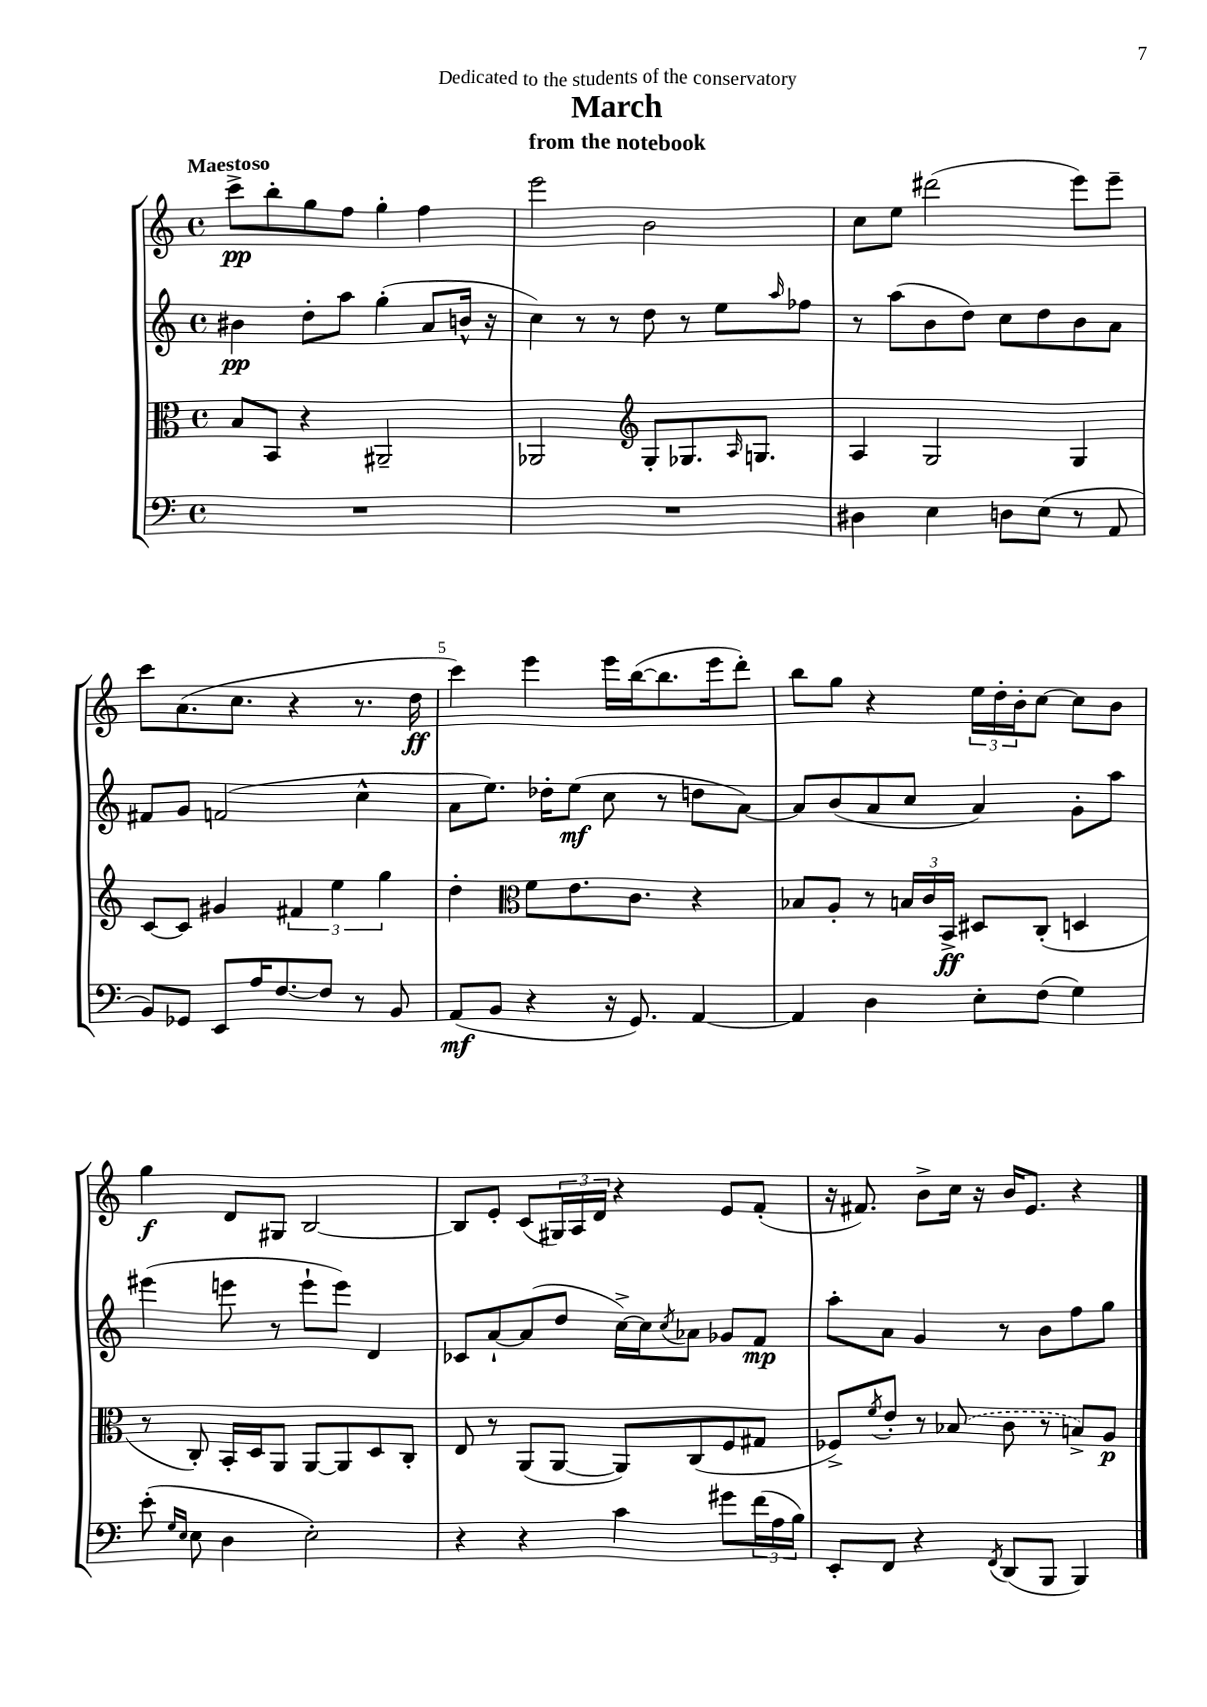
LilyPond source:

\header { title = "March" subtitle = "from the notebook" dedication = "Dedicated to the students of the conservatory" }
<<
\new StaffGroup <<
\new Staff = "s0" {
    \clef treble \key c \major \defaultTimeSignature \time 4/4 \tempo "Maestoso"
    c'''8->\pp b''8-. g''8 f''8 g''4-. f''4 |
    e'''2 b'2 |
    c''8 e''8 dis'''2( e'''8) e'''8-- |
    c'''8 a'8.( c''8. r4 r8. d''16\ff |
    c'''4) e'''4 e'''16 b''16~( b''8. e'''16 d'''8-.) |
    b''8 g''8 r4 \tuplet 3/2 { e''16 d''16-. b'16-. } c''8~ c''8 b'8 |
    g''4\f d'8 gis8 b2~ |
    b8 e'8-. c'8( \tuplet 3/2 { gis16) a16 d'16 } r4 e'8 f'8-.( |
    r16 fis'8.) b'8-> c''16 r16 b'16 e'8. r4 \bar "|." |
}
\new Staff = "s1" {
    \clef treble \key c \major \defaultTimeSignature \time 4/4
    bis'4\pp d''8-. a''8 g''4-.( a'8 b'16-^ r16 |
    c''4) r8 r8 d''8 r8 e''8 \grace { a''16 } fes''8 |
    r8 a''8( b'8 d''8) c''8 d''8 b'8 a'8 |
    fis'8 g'8 f'2( c''4-^ |
    a'8 e''8.) des''16-. e''8\mf( c''8 r8 d''8 a'8~) |
    a'8 b'8( a'8 c''8 a'4) g'8-. a''8 |
    eis'''4( e'''8 r8 e'''8-! e'''8) d'4 |
    ces'8 a'8~-! a'8( d''8 c''16~->) c''16 \acciaccatura { c''8 } aes'8 ges'8 f'8\mp |
    a''8-. a'8 g'4 r8 b'8 f''8 g''8 \bar "|." |
}
\new Staff = "s2" {
    \clef alto \key c \major \defaultTimeSignature \time 4/4
    b8 b,8 r4 ais,2-- |
    aes,2 \clef treble g8-. ges8. \grace { a16 } g8. |
    a4 g2 g4 |
    c'8~ c'8 gis'4 \tuplet 3/2 { fis'4 e''4 g''4 } |
    d''4-. \clef alto f'8 e'8. c'8. r4 |
    bes8 a8-. r8 \tuplet 3/2 { b16 c'16 b,16->\ff } dis8 c8-.( d4 |
    r8 c8-.) b,16-. d16 a,8 a,8~ a,8 d8 c8-. |
    e8 r8 a,8( a,8~ a,8) c8( f8 gis8 |
    fes8->) \acciaccatura { f'8 } e'8-. r8 \once \slurDashed bes8( c'8 r8 b8->) a8\p \bar "|." |
}
\new Staff = "s3" {
    \clef bass \key c \major \defaultTimeSignature \time 4/4
    R1 |
    R1 |
    dis4 e4 d8 e8( r8 a,8 |
    b,8) ges,8 e,8 a16 f8.~ f8 r8 b,8 |
    a,8\mf( b,8 r4 r16 g,8.) a,4~ |
    a,4 d4 e8-. f8( g4) |
    e'8-.( \grace { g16 e16 } e8 d4 e2-.) |
    r4 r4 c'4 gis'8 \tuplet 3/2 { f'16( a16 b16) } |
    e,8-. f,8 r4 \acciaccatura { f,8 } d,8( b,,8 b,,4) \bar "|." |
}
>>
>>
\layout { \context { \Score \override BarNumber.break-visibility = ##(#f #t #t) barNumberVisibility = #(every-nth-bar-number-visible 5) } }
